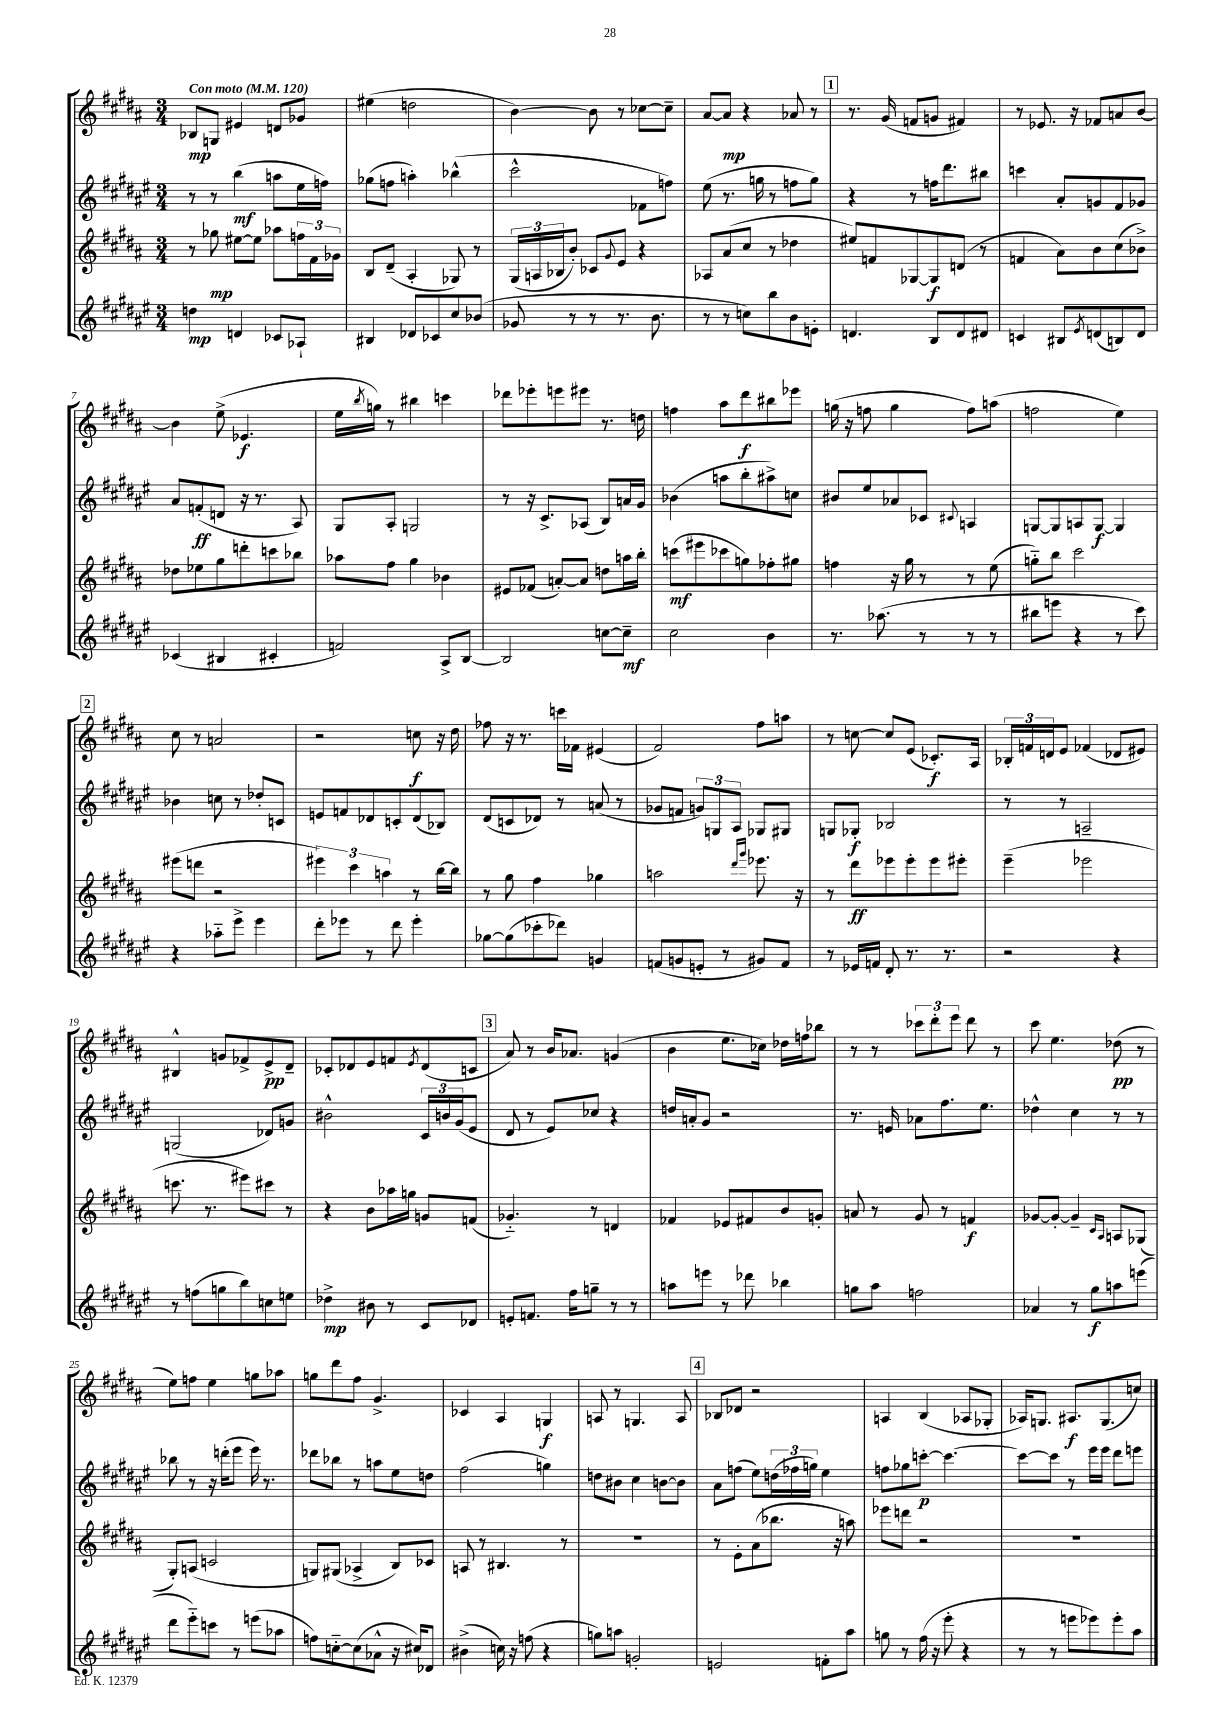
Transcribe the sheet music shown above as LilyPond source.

<<
\new StaffGroup <<
\new Staff = "s0" {
    \clef treble \key b \major \numericTimeSignature \time 3/4 \tempo "Con moto" 4 = 120
    bes8\mp g8 eis'4 d'8 ges'8 |
    eis''4( d''2 |
    b'4~) b'8 r8 ces''8~ ces''8-- |
    ais'8~ ais'8\mp r4 aes'8 r8 |
    \mark \markup { \box "1" } r8. gis'16( f'8 g'8 fis'4) |
    r8 ees'8. r16 fes'8 a'8 b'8~ |
    b'4 e''8->( ees'4.\f |
    e''16 \acciaccatura { b''8 } g''16) r8 bis''4 c'''4 |
    des'''8 ees'''8-. e'''8 eis'''8 r8. d''16 |
    f''4 ais''8 dis'''8\f bis''8 ees'''8 |
    g''16( r16 f''8 g''4 f''8) a''8( |
    f''2 e''4) |
    \mark \markup { \box "2" } cis''8 r8 a'2 |
    r2 c''8\f r16 dis''16 |
    fes''8 r16 r8. c'''16 fes'16 eis'4( |
    fis'2) fis''8 a''8 |
    r8 c''8~ c''8 e'8( ces'8.-.\f) ais16 |
    \tuplet 3/2 { bes16-. f'16 d'16 } e'8 fes'4( des'8 eis'8) |
    bis4-^ g'8 fes'8-> e'8->\pp dis'8-- |
    ces'8-. des'8 e'8 f'8 \acciaccatura { e'8 } des'8( c'8 |
    \mark \markup { \box "3" } ais'8) r8 b'16 aes'8. g'4( |
    b'4 e''8. ces''16) des''16 f''16 bes''8 |
    r8 r8 \tuplet 3/2 { ces'''8 dis'''8-. e'''8 } dis'''8 r8 |
    cis'''8 e''4. des''8\pp( r8 |
    e''8) f''8 e''4 g''8 aes''8 |
    g''8 dis'''8 fis''8 gis'4.-> |
    ces'4 ais4 g4\f |
    a8 r8 g4. a8 |
    \mark \markup { \box "4" } bes8 des'8 r2 |
    a4 b4( aes8 ges8-. |
    aes16) g8. ais8.\f g8.( c''8) \bar "|." |
}
\new Staff = "s1" {
    \clef treble \key fis \major \numericTimeSignature \time 3/4
    r8 r8 b''4\mf( a''8 eis''16 f''16) |
    ges''8( f''8 a''4-.) bes''4-^( |
    cis'''2-^ fes'8 f''8) |
    eis''8( r8. g''16 r8 f''8 g''8) |
    \mark \markup { \box "1" } r4 r8 f''16 dis'''8. bis''8 |
    c'''4 ais'8-. g'8 fis'8 ges'8 |
    ais'8 f'8-.\ff( d'8 r16 r8. ais8) |
    gis8 ais8-. g2 |
    r8 r16 cis'8.-> aes8( b8) a'16 gis'16 |
    bes'4( a''8 b''8-. ais''8->) c''8 |
    bis'8 eis''8 aes'8 ces'8 \appoggiatura { cis'8 } a4 |
    g8~ g8 a8 g8~\f g4 |
    \mark \markup { \box "2" } bes'4 c''8 r8 des''8-. c'8 |
    e'8 f'8 des'8 c'8-. des'8( bes8) |
    dis'8( c'8 des'8) r8 a'8( r8 |
    ges'8 f'8 \tuplet 3/2 { g'8) g8 ais8 } ges8 gis8 |
    g8 ges8-.\f bes2 |
    r8 r8 a2-- |
    g2( des'8) g'8 |
    bis'2-^ \tuplet 3/2 { cis'16 b'16 gis'16( } eis'8 |
    \mark \markup { \box "3" } dis'8 r8 eis'8) ces''8 r4 |
    d''16 a'16-. gis'8 r2 |
    r8. e'16 aes'8 fis''8. eis''8. |
    des''4-^ cis''4 r8 r8 |
    bes''8 r8 r16 d'''16-.( eis'''8 eis'''16) r8. |
    des'''8 bes''8 r8 a''8 eis''8 d''8 |
    fis''2( g''4) |
    d''8 bis'8 cis''4 b'8~ b'8 |
    \mark \markup { \box "4" } ais'8 f''8( eis''8) \tuplet 3/2 { d''16( fes''16 g''16) } eis''4 |
    f''8 ges''8 c'''8~-.\p c'''4.~ |
    c'''8~ c'''8 r8 eis'''16 eis'''16 dis'''8 e'''8 \bar "|." |
}
\new Staff = "s2" {
    \clef treble \key b \major \numericTimeSignature \time 3/4
    r8 ges''8\mp eis''8~ eis''8 aes''8 \tuplet 3/2 { f''16 fis'16 ges'16 } |
    b8 dis'8--( ais4-. ges8) r8 |
    \tuplet 3/2 { gis16( a16 bes16 } b'8-.) ces'8 \appoggiatura { gis'8 } e'8 r4 |
    aes8 ais'8( cis''8 r8 des''4 |
    \mark \markup { \box "1" } eis''8) f'8 ges8~ ges8\f d'8( r8 |
    f'4 ais'8) b'8 cis''8( bes'8->) |
    des''8 ees''8 gis''8 d'''8-. c'''8 bes''8 |
    aes''8 fis''8 gis''4 bes'4 |
    eis'8 fes'8( a'8~-.) a'8 d''8 a''16 b''16-. |
    c'''8\mf( eis'''8 ces'''8 g''8) fes''8-. gis''8 |
    f''4 r16 gis''16 r8 r8 e''8( |
    g''8-_) b''8 cis'''2 |
    \mark \markup { \box "2" } eis'''8( d'''8 r2 |
    \tuplet 3/2 { eis'''4) cis'''4 a''4 } r8 b''16~ b''16 |
    r8 gis''8 fis''4 ges''4 |
    a''2 \grace { dis'''16 gis'''16 } ees'''8. r16 |
    r8 dis'''8\ff ees'''8 ees'''8-. ees'''8 eis'''8-. |
    e'''4--( ees'''2 |
    c'''8. r8. eis'''8) cis'''8 r8 |
    r4 b'8 aes''16 g''16 g'8 f'8( |
    \mark \markup { \box "3" } ges'4.-_) r8 d'4 |
    fes'4 ees'8 fis'8 b'8 g'8-. |
    a'8 r8 gis'8 r8 f'4\f |
    ges'8~ ges'8~-. ges'4-- \grace { cis'16 ais16 } a8 ges8( |
    gis8-.) a8( c'2 |
    g8) gis8( aes4-> b8) ces'8 |
    a8 r8 bis4. r8 |
    R2. |
    \mark \markup { \box "4" } r8 e'8-. ais'8( bes''8. r16 a''8) |
    ees'''8 d'''8 r2 |
    R2. \bar "|." |
}
\new Staff = "s3" {
    \clef treble \key fis \major \numericTimeSignature \time 3/4
    d''4\mp d'4 ces'8 aes8-! |
    bis4 des'8 ces'8 cis''8 bes'8( |
    ges'8 r8 r8 r8. b'8. |
    r8 r8 c''8) b''8 b'8 e'8-. |
    \mark \markup { \box "1" } d'4. b8 d'8 dis'8 |
    c'4 bis8 \acciaccatura { eis'8 } d'8( b8) d'8 |
    ces'4( bis4 cis'4-. |
    f'2) ais8-> b8~ |
    b2 c''8~ c''8--\mf |
    cis''2 b'4 |
    r8. aes''8.( r8 r8 r8 |
    bis''8 e'''8 r4 r8 cis'''8) |
    \mark \markup { \box "2" } r4 aes''8-_ eis'''8-> eis'''4 |
    dis'''8-. ees'''8 r8 dis'''8 ees'''4-. |
    ges''8~ ges''8( ces'''8-. des'''8) g'4 |
    f'8( g'8 e'8-. r8 gis'8) f'8 |
    r8 ees'16 f'16 dis'8-. r8. r8. |
    r2 r4 |
    r8 f''8( g''8 b''8) c''8 e''8 |
    des''4->\mp bis'8 r8 cis'8 des'8 |
    \mark \markup { \box "3" } e'8-. f'8. fis''16 g''8-- r8 r8 |
    a''8 e'''8 r8 des'''8 bes''4 |
    g''8 ais''8 f''2 |
    aes'4 r8 gis''8\f a''8 e'''8( |
    dis'''8 eis'''8-_) c'''8 r8 e'''8( aes''8 |
    f''8) c''8~-_ c''8( aes'8-^ r16 cis''16) des'8 |
    bis'4->( c''16) r16 f''8( r4 |
    g''8) a''8 g'2-. |
    \mark \markup { \box "4" } e'2 f'8-. ais''8 |
    g''8 r8 fis''16( r16 eis'''8-. r4 |
    r8 r8 e'''8 ees'''8) ees'''8-. ais''8 \bar "|." |
}
>>
>>
